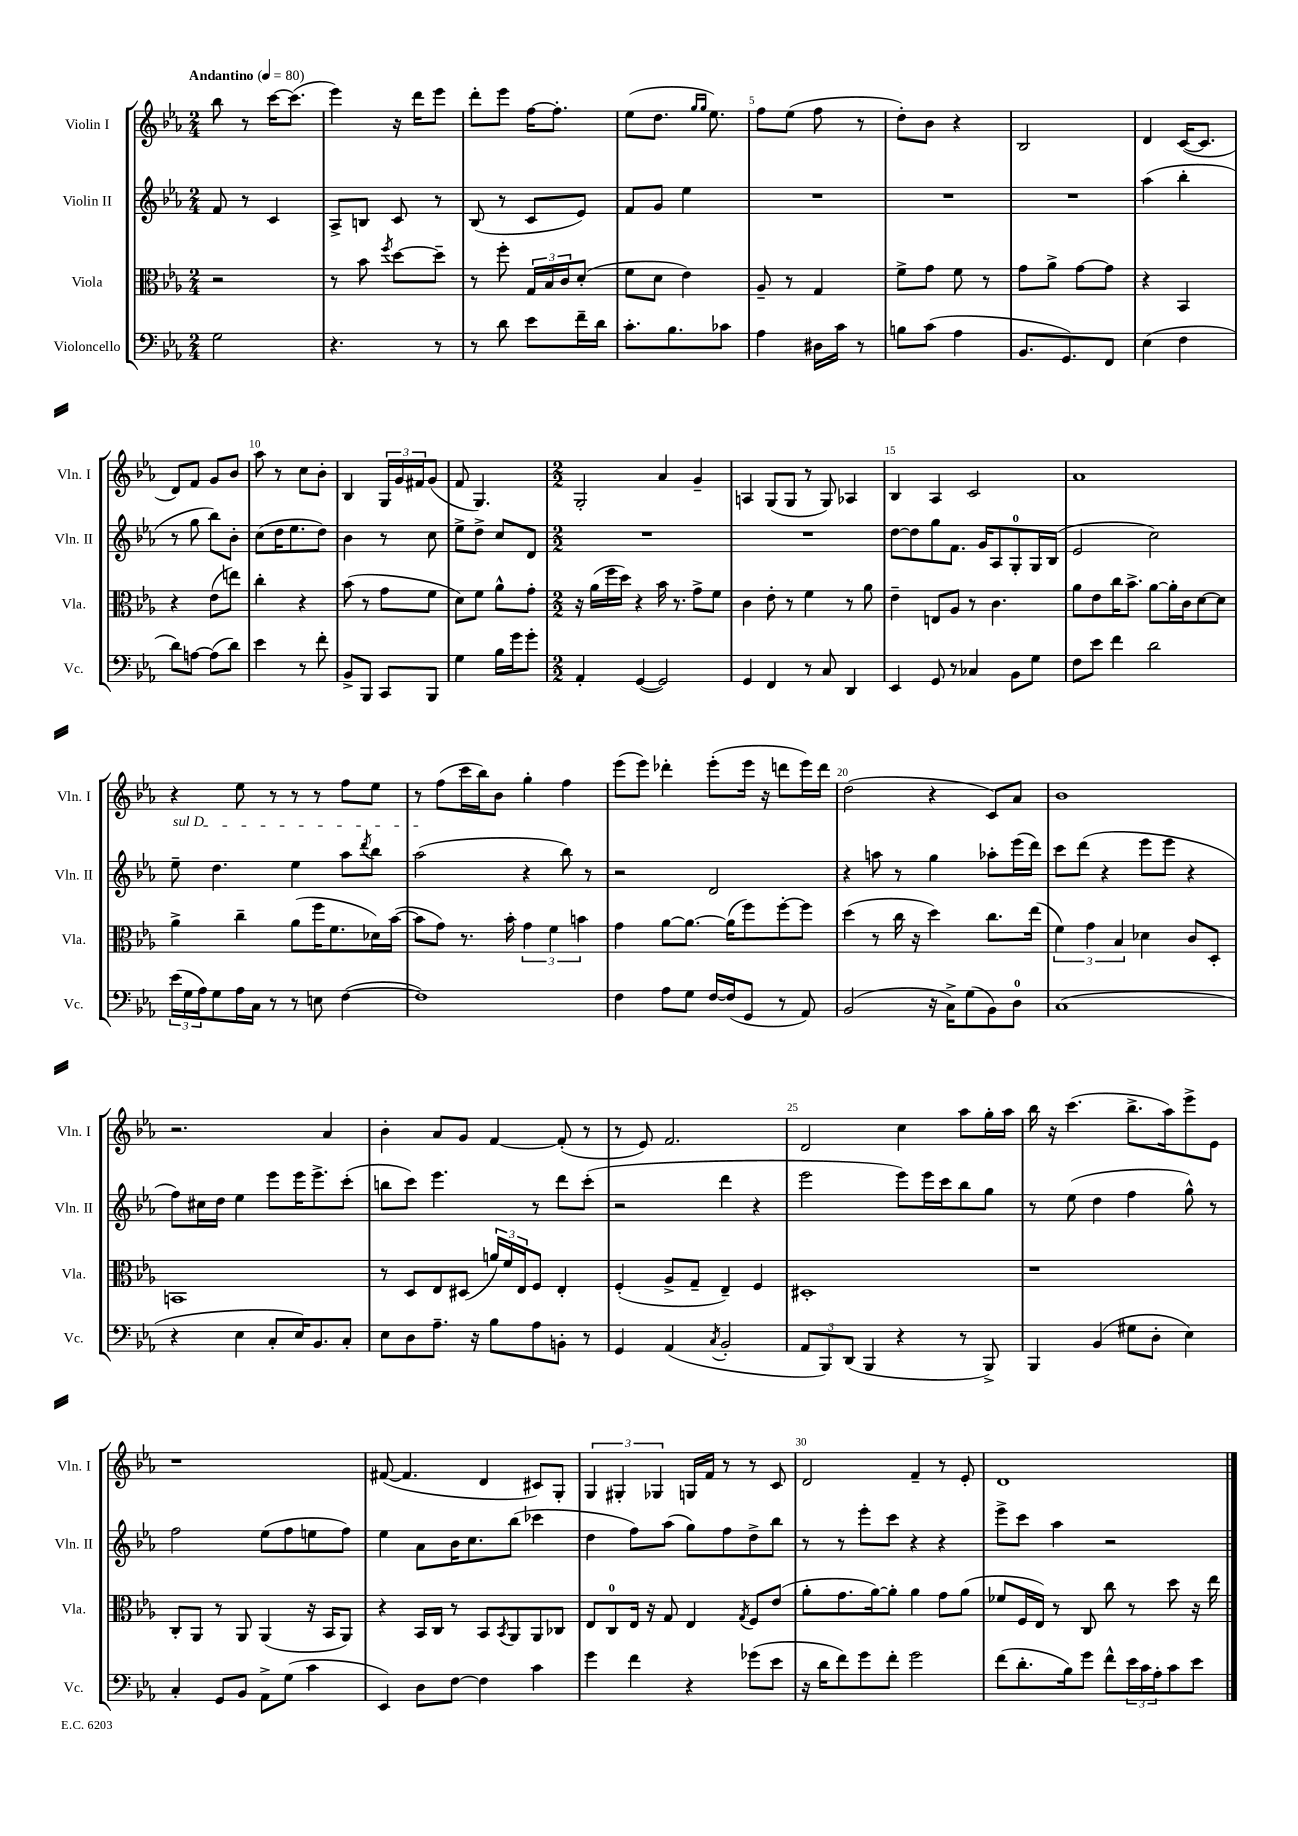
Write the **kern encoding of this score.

**kern	**kern	**kern	**kern
*staff4	*staff3	*staff2	*staff1
*clefF4	*clefC3	*clefG2	*clefG2
*k[b-e-a-]	*k[b-e-a-]	*k[b-e-a-]	*k[b-e-a-]
*M2/4	*M2/4	*M2/4	*M2/4
*MM80	*MM80	*MM80	*MM80
2G	2r	8f	8bb-
.	.	8r	8r
.	.	4c	[16ccc
.	.	.	(8.ccc]
=	=	=	=
4.r	8r	8A-^	4eee-)
.	8b-	8B	.
.	8qff	.	.
.	[8dd	8c	16r
.	.	.	16ddd
8r	8dd~]	8r	8eee-
=	=	=	=
8r	8r	(8B-	8ddd'
8d	8ff'	8r	8eee-
8e-	24G	8c	[16ff
.	24B-	.	.
.	.	.	8.ff']
.	24c	.	.
16f~	(8d'	8e-)	.
16d	.	.	.
=	=	=	=
8.c'	8f	8f	(8ee-
.	8d	8g	8.dd
8.B-	.	.	.
.	4e-)	4ee-	.
.	.	.	16qqgg
.	.	.	16qqgg
.	.	.	8.ee-)
8c-	.	.	.
=	=	=	=
4A-	8A-~	2r	8ff
.	8r	.	(8ee-
16D#	4G	.	8ff
16c	.	.	.
8r	.	.	8r
=	=	=	=
8B	8f^	2r	8dd')
(8c	8g	.	8b-
4A-	8f	.	4r
.	8r	.	.
=	=	=	=
8.BB-	8g	2r	2B-
.	8a-^	.	.
8.GG)	.	.	.
.	[8g	.	.
8FF	8g]	.	.
=	=	=	=
(4E-	4r	(4aa-	4d
4F	4BB-	4bb-'	([16c
.	.	.	8.c]
=	=	=	=
8d)	4r	8r	8d)
[8A	.	8gg	8f
(8A]	(8e-	8bb-)	8g
8d)	8ee)	8b-'	8b-
=	=	=	=
4e-	4cc'	(8cc	8aa-
.	.	16dd	8r
.	.	8.ee-	.
8r	4r	.	8cc
8f'	.	8dd)	8b-'
=	=	=	=
8BB-^	(8b-	4b-	4B-
8BBB-	8r	.	.
8CC	8g	8r	24G
.	.	.	24g
.	.	.	24f#
8BBB-	8f	8cc	(8g
=	=	=	=
4G	8d)	8ee-^	8f
.	8f	8dd^	4.G)
16B-	8a-^^	8cc	.
16g	.	.	.
8g'	8g'	8d	.
=	=	=	=
*M2/2	*M2/2	*M2/2	*M2/2
4AA-'	16r	1r	2G'
.	(16a-	.	.
.	16ff	.	.
.	16dd)	.	.
([4GG	4r	.	.
2GG])	16b-	.	4a-
.	8.r	.	.
.	8g^	.	4g~
.	8f	.	.
=	=	=	=
4GG	4c	1r	4A
4FF	8e-'	.	(8G
.	8r	.	8G
8r	4f	.	8r
8C	.	.	8G)
4DD	8r	.	4A-
.	8a-	.	.
=	=	=	=
4EE-	4e-~	[8dd	4B-
.	.	8dd]	.
8GG	8E	8gg	4A-
8r	8A-	8.f	.
4C-	8r	.	2c
.	.	16g	.
.	4.c	8A-	.
8BB-	.	8G'	.
8G	.	16G	.
.	.	(16B-	.
=	=	=	=
8F	8a-	2e-	1a-
8e-	8e-	.	.
4f	16cc	.	.
.	8.b-^	.	.
2d	[8a-	2cc)	.
.	16a-']	.	.
.	16c	.	.
.	[8d	.	.
.	8d]	.	.
=	=	=	=
(24e-	4a-^	8ee-~	4r
24G	.	.	.
24A-)	.	.	.
8G	.	4.dd	.
16A-	4cc~	.	8ee-
16C	.	.	.
8r	.	.	8r
8r	(8a-	4ee-	8r
8E	16ff	.	8r
.	8.f	.	.
([4F	.	8aa-	8ff
.	.	8qddd	.
.	16d-)	8bb-	8ee-
.	([16b-	.	.
=	=	=	=
1F])	8b-]	(2aa-	8r
.	8g)	.	(8ff
.	8.r	.	16ccc
.	.	.	16bb-)
.	.	.	8b-
.	16b-'	.	.
.	6g	4r	4gg'
.	6f	.	.
.	.	8bb-)	4ff
.	6b	.	.
.	.	8r	.
=	=	=	=
4F	4g	2r	(8eee-
.	.	.	8eee-)
8A-	[8a-	.	4ddd-'
8G	8.a-_	.	.
[16F	.	2d	(8eee-'
(16F]	(16a-]	.	.
8GG	8ff)	.	16eee-
.	.	.	16r
8r	[8ff'	.	8ddd
8AA-)	8ff]	.	16eee-)
.	.	.	16ddd
=	=	=	=
(2BB-	(4dd	4r	(2dd
.	8r	8aa	.
.	16cc	8r	.
.	16r	.	.
16r	4dd)	4gg	4r
16C^)	.	.	.
(8G	.	.	.
8BB-)	8.cc	8aa-'	8c)
8D	.	(16eee-	8a-
.	(16ee-	16ddd)	.
=	=	=	=
(1C	6f)	8ccc	1b-
.	.	(8ddd	.
.	6g	.	.
.	.	4r	.
.	6B-	.	.
.	4d-	8eee-	.
.	.	8eee-	.
.	8c	4r	.
.	8D'	.	.
=	=	=	=
4r	1BB	8ff)	2.r
.	.	16cc#	.
.	.	16dd	.
4E-	.	4ee-	.
8C'	.	8eee-	.
16E-)	.	16eee-	.
8.BB-	.	8.eee-^	.
.	.	.	4a-
8C'	.	(8ccc'	.
=	=	=	=
8E-	8r	8bb	4b-'
8D	8D	8ccc)	.
8.A-~	8E-	4.eee-	8a-
.	(8D#	.	8g
16r	.	.	.
8B-	24a)	.	[4f
.	24f	.	.
.	24E-	.	.
8A-	8F	8r	.
8BB'	4E-'	8ddd	(8f']
8r	.	(8ccc'	8r
=	=	=	=
4GG	(4F'	2r	8r
.	.	.	8e-)
(4AA-	8A-^	.	2.f
.	8G~	.	.
8qC	.	.	.
2BB-'	4E-~)	4ddd	.
.	4F	4r	.
=	=	=	=
12AA-	1D#'	2eee-	2d
12BBB-)	.	.	.
(12DD	.	.	.
4BBB-	.	.	.
4r	.	8eee-)	4cc
.	.	16eee-	.
.	.	16ccc	.
8r	.	8bb-	8aa-
8BBB-^)	.	8gg	16gg'
.	.	.	16aa-
=	=	=	=
4BBB-	1r	8r	16bb-
.	.	.	16r
.	.	(8ee-	(4.ccc
(4BB-	.	4dd	.
8G#	.	4ff	8.bb-^
8D'	.	.	.
.	.	.	16aa-)
4E-)	.	8gg^^)	8eee-^
.	.	8r	8e-
=	=	=	=
4C'	8C'	2ff	1r
.	8AA-	.	.
8GG	8r	.	.
8BB-	8AA-	.	.
8AA-^	(4AA-	(8ee-	.
(8G	.	8ff	.
4c	16r	8ee	.
.	16BB-	.	.
.	8AA-)	8ff)	.
=	=	=	=
4EE-)	4r	4ee-	([8f#
.	.	.	4.f#]
8D	16BB-	8a-	.
.	16C	.	.
[8F	8r	16b-	.
.	.	8.cc	.
4F]	8BB-	.	4d
.	8qBB-	.	.
.	8AA-	(8bb-	.
4c	8AA-	4ccc-	8c#)
.	8C-	.	8G'
=	=	=	=
4g	8E-	4dd	6G
.	8C	.	.
.	.	.	6G#'
4f	16E-	8ff)	.
.	16r	.	.
.	.	.	6G-
.	8G	(8aa-	.
4r	4E-	8gg)	16G
.	.	.	16f
.	.	8ff	8r
.	8qG	.	.
(8g-	8F	8dd^	8r
8e-	(8e-	8bb-	8c
=	=	=	=
16r	8a-'	8r	2d
16d	.	.	.
8f)	8.g	8r	.
8g	.	8eee-'	.
.	[16a-)	.	.
8f'	8a-']	8ccc	.
2g	4a-	4r	4f~
.	8g	4r	8r
.	(8a-	.	8e-'
=	=	=	=
(8f	8f-	8eee-^	1d
8.d'	16F	8ccc	.
.	16E-)	.	.
.	8r	4aa-	.
16B-)	.	.	.
8g	8C	.	.
8f^^	8cc	2r	.
24e-	8r	.	.
24c	.	.	.
24A-'	.	.	.
8c	8dd	.	.
8e-	16r	.	.
.	16ee-	.	.
==	==	==	==
*-	*-	*-	*-
